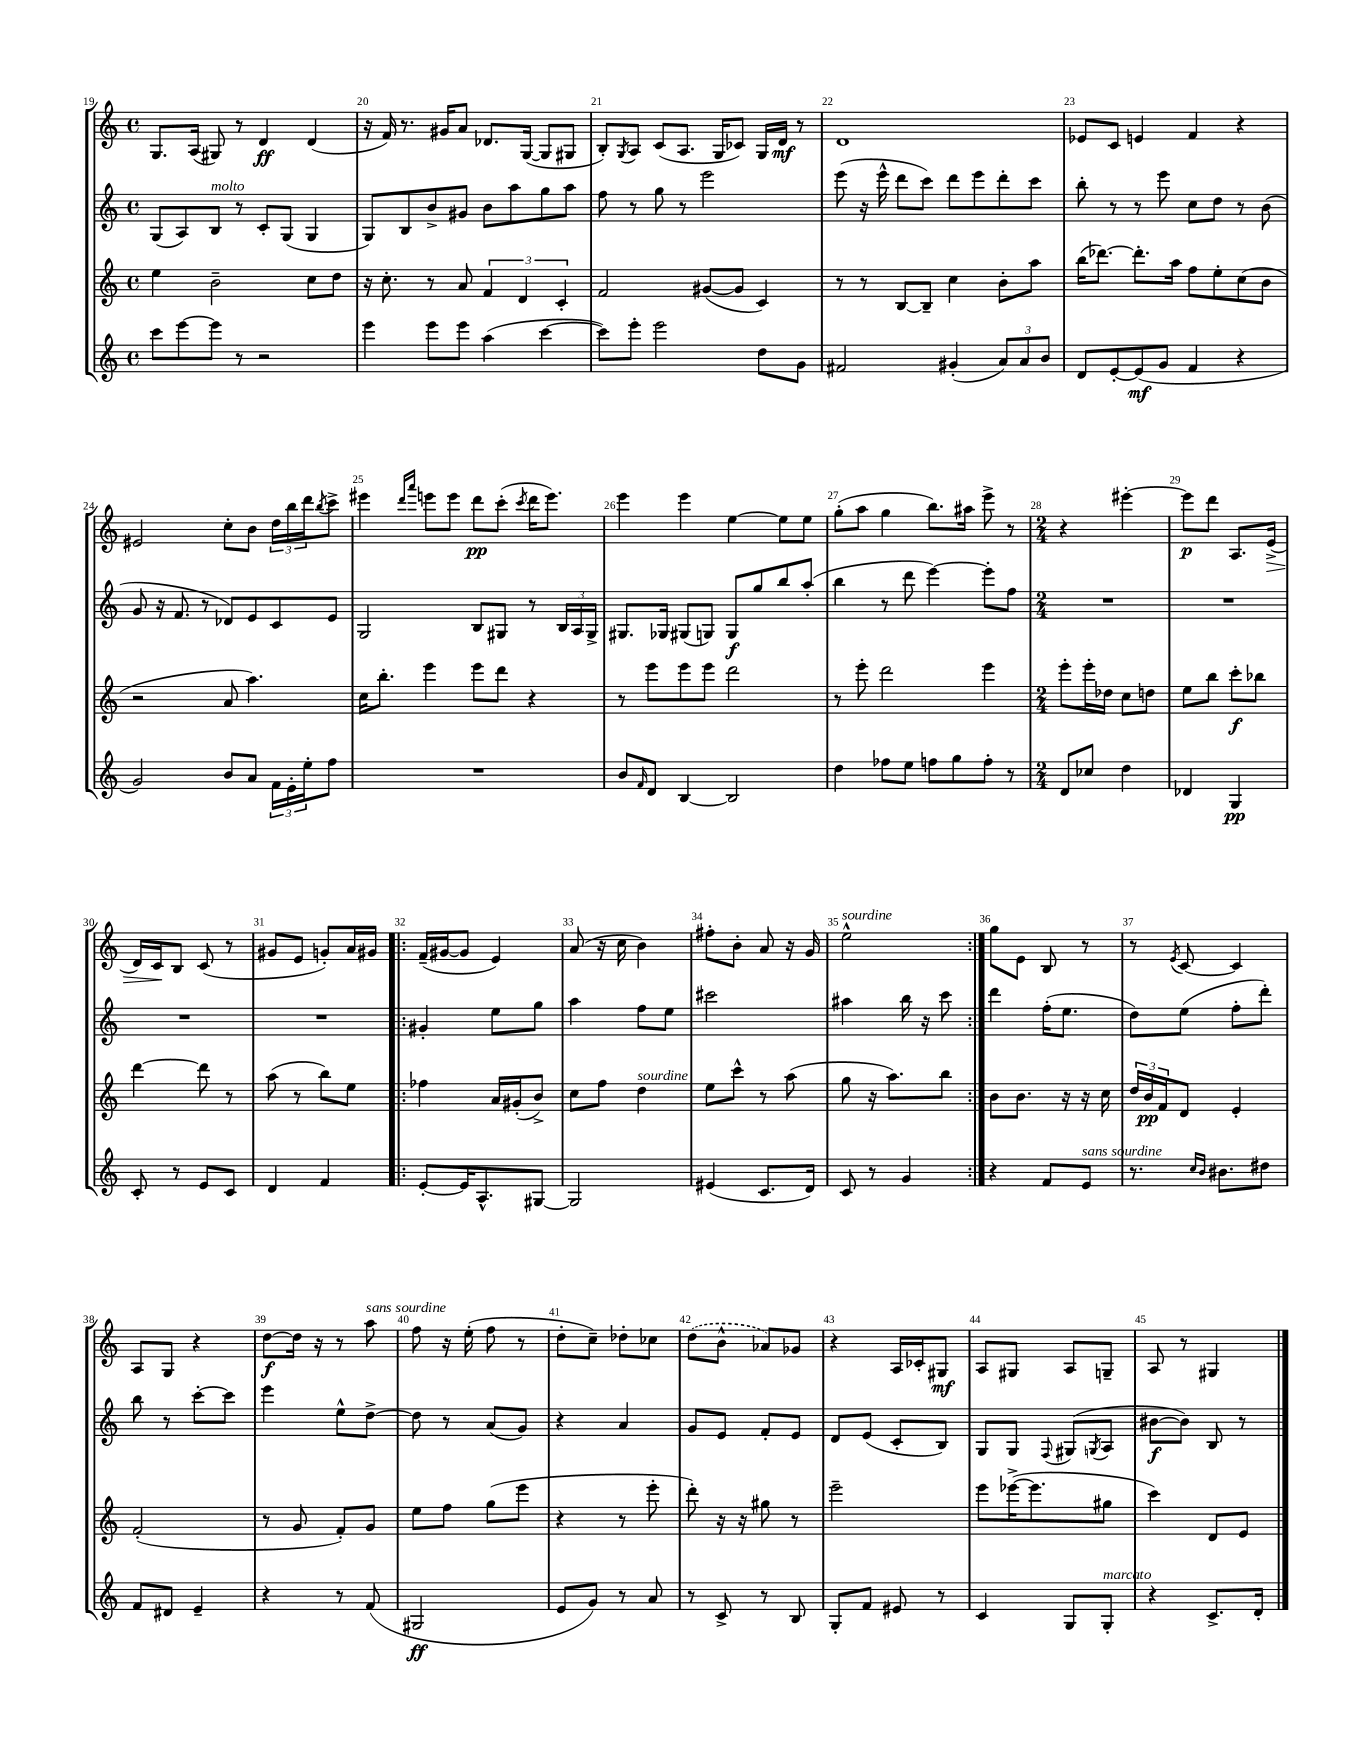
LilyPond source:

<<
\new StaffGroup <<
\new Staff = "s0" {
    \clef treble \key c \major \defaultTimeSignature \time 4/4
    g8. a16( gis8) r8 d'4\ff d'4( |
    r16 f'16) r8. gis'16 a'8 des'8. g16~( g8 gis8 |
    b8-.) \acciaccatura { g8 } a8 c'8( a8. g16 ces'8) g16 d'16\mf r8 |
    d'1 |
    ees'8 c'8 e'4 f'4 r4 |
    eis'2 c''8-. b'8 \tuplet 3/2 { d''16 b''16 d'''16 } \acciaccatura { b''8 } c'''8-> |
    eis'''4 \grace { d'''16 a'''16 } e'''8 e'''8 d'''8\pp c'''8-.( \acciaccatura { c'''8 } d'''16 e'''8.) |
    e'''4 e'''4 e''4~ e''8 e''8 |
    g''8-.( a''8 g''4 b''8.) ais''16 e'''8-> r8 |
    \numericTimeSignature \time 2/4 r4 eis'''4~-. |
    eis'''8\p d'''8 a8. e'16->\>( |
    d'16) c'16\! b8 c'8( r8 |
    gis'8 e'8 g'8-.) a'16 gis'16 |
    \repeat volta 2 { f'16--( gis'16~ gis'8 e'4) |
    a'8( r16 c''16 b'4) |
    fis''8-. b'8-. a'8 r16 g'16 |
    e''2-^^\markup { \italic "sourdine" } | }
    g''8 e'8 b8 r8 |
    r8 \acciaccatura { e'8 } c'8~ c'4 |
    a8 g8 r4 |
    d''8~\f d''16 r16 r8 a''8^\markup { \italic "sans sourdine" } |
    f''8 r16 e''16-.( f''8 r8 |
    d''8-. c''8--) des''8-. ces''8 |
    \once \slurDashed d''8( b'8-^ aes'8) ges'8 |
    r4 a16 ces'16-. gis8\mf |
    a8 gis8 a8 g8-- |
    a8 r8 gis4 \bar "|." |
}
\new Staff = "s1" {
    \clef treble \key c \major \defaultTimeSignature \time 4/4
    g8( a8) b8^\markup { \italic "molto" } r8 c'8-. g8( g4 |
    g8) b8 b'8-> gis'8 b'8 a''8 g''8 a''8 |
    f''8 r8 g''8 r8 e'''2 |
    e'''8( r16 e'''16-^ d'''8 c'''8) d'''8 e'''8 d'''8-. c'''8 |
    b''8-. r8 r8 e'''8 c''8 d''8 r8 b'8( |
    g'8 r16 f'8. r8 des'8) e'8 c'8 e'8 |
    g2 b8 gis8 r8 \tuplet 3/2 { b16 a16 gis16-> } |
    gis8. ges16 gis8( g8) g8\f g''8 b''8 a''8-.( |
    b''4 r8 d'''8 e'''4~) e'''8-. f''8 |
    \numericTimeSignature \time 2/4 R2 |
    R2 |
    R2 |
    R2 |
    \repeat volta 2 { gis'4-. e''8 g''8 |
    a''4 f''8 e''8 |
    cis'''2 |
    ais''4 b''16 r16 c'''8 | }
    d'''4 f''16-.( e''8. |
    d''8) e''8( f''8-. d'''8-.) |
    b''8 r8 c'''8~-. c'''8 |
    e'''4 e''8-^ d''8~-> |
    d''8 r8 a'8( g'8) |
    r4 a'4 |
    g'8 e'8 f'8-. e'8 |
    d'8 e'8( c'8-. b8) |
    g8 g8 \appoggiatura { f8 } gis8( \acciaccatura { g8 } a8 |
    bis'8~\f bis'8) b8 r8 \bar "|." |
}
\new Staff = "s2" {
    \clef treble \key c \major \defaultTimeSignature \time 4/4
    e''4 b'2-- c''8 d''8 |
    r16 c''8.-. r8 a'8 \tuplet 3/2 { f'4 d'4 c'4-. } |
    f'2 gis'8~( gis'8 c'4) |
    r8 r8 b8~ b8-- c''4 b'8-. a''8 |
    b''16( des'''8.~) des'''8.-. a''16 f''8 e''8-. c''8( b'8 |
    r2 a'8 a''4.) |
    c''16 b''8.-. e'''4 e'''8 d'''8 r4 |
    r8 e'''8 e'''8 e'''8 d'''2 |
    r8 e'''8-. d'''2 e'''4 |
    \numericTimeSignature \time 2/4 e'''8-. e'''16-. des''16 c''8 d''8 |
    e''8 b''8 c'''8-.\f bes''8 |
    d'''4~ d'''8 r8 |
    a''8( r8 b''8) e''8 |
    \repeat volta 2 { fes''4 a'16 gis'16-.( b'8->) |
    c''8 f''8 d''4^\markup { \italic "sourdine" } |
    e''8 c'''8-^ r8 a''8( |
    g''8 r16 a''8.) b''8 | }
    b'8 b'8. r16 r16 c''16 |
    \tuplet 3/2 { d''16 b'16\pp f'16 } d'8 e'4-. |
    f'2-.( |
    r8 g'8 f'8-.) g'8 |
    e''8 f''8 g''8( e'''8 |
    r4 r8 e'''8-. |
    d'''8-.) r16 r16 gis''8 r8 |
    e'''2-- |
    e'''8 ees'''16~->( ees'''8. gis''8 |
    c'''4) d'8 e'8 \bar "|." |
}
\new Staff = "s3" {
    \clef treble \key c \major \defaultTimeSignature \time 4/4
    c'''8 e'''8~ e'''8 r8 r2 |
    e'''4 e'''8 e'''8 a''4( c'''4~ |
    c'''8) e'''8-. e'''2 d''8 g'8 |
    fis'2 gis'4-.( \tuplet 3/2 { a'8) a'8 b'8 } |
    d'8 e'8~-. e'8\mf( g'8 f'4 r4 |
    g'2) b'8 a'8 \tuplet 3/2 { f'16 e'16-. e''16-. } f''8 |
    R1 |
    b'8 \grace { f'16 } d'8 b4~ b2 |
    d''4 fes''8 e''8 f''8 g''8 f''8-. r8 |
    \numericTimeSignature \time 2/4 d'8 ces''8 d''4 |
    des'4 g4\pp |
    c'8-. r8 e'8 c'8 |
    d'4 f'4 |
    \repeat volta 2 { e'8~-. e'16 a8.-^ gis8~ |
    gis2 |
    eis'4( c'8. d'16) |
    c'8 r8 g'4 | }
    r4 f'8 e'8^\markup { \italic "sans sourdine" } |
    r8. \grace { c''16 b'16 } bis'8. dis''8 |
    f'8 dis'8 e'4-- |
    r4 r8 f'8( |
    gis2\ff |
    e'8 g'8) r8 a'8 |
    r8 c'8-> r8 b8 |
    g8-. f'8 eis'8 r8 |
    c'4 g8 g8-.^\markup { \italic "marcato" } |
    r4 c'8.-> d'16-. \bar "|." |
}
>>
>>
\layout { \context { \Score currentBarNumber = #19 \override BarNumber.break-visibility = ##(#f #t #t) barNumberVisibility = #all-bar-numbers-visible } }
